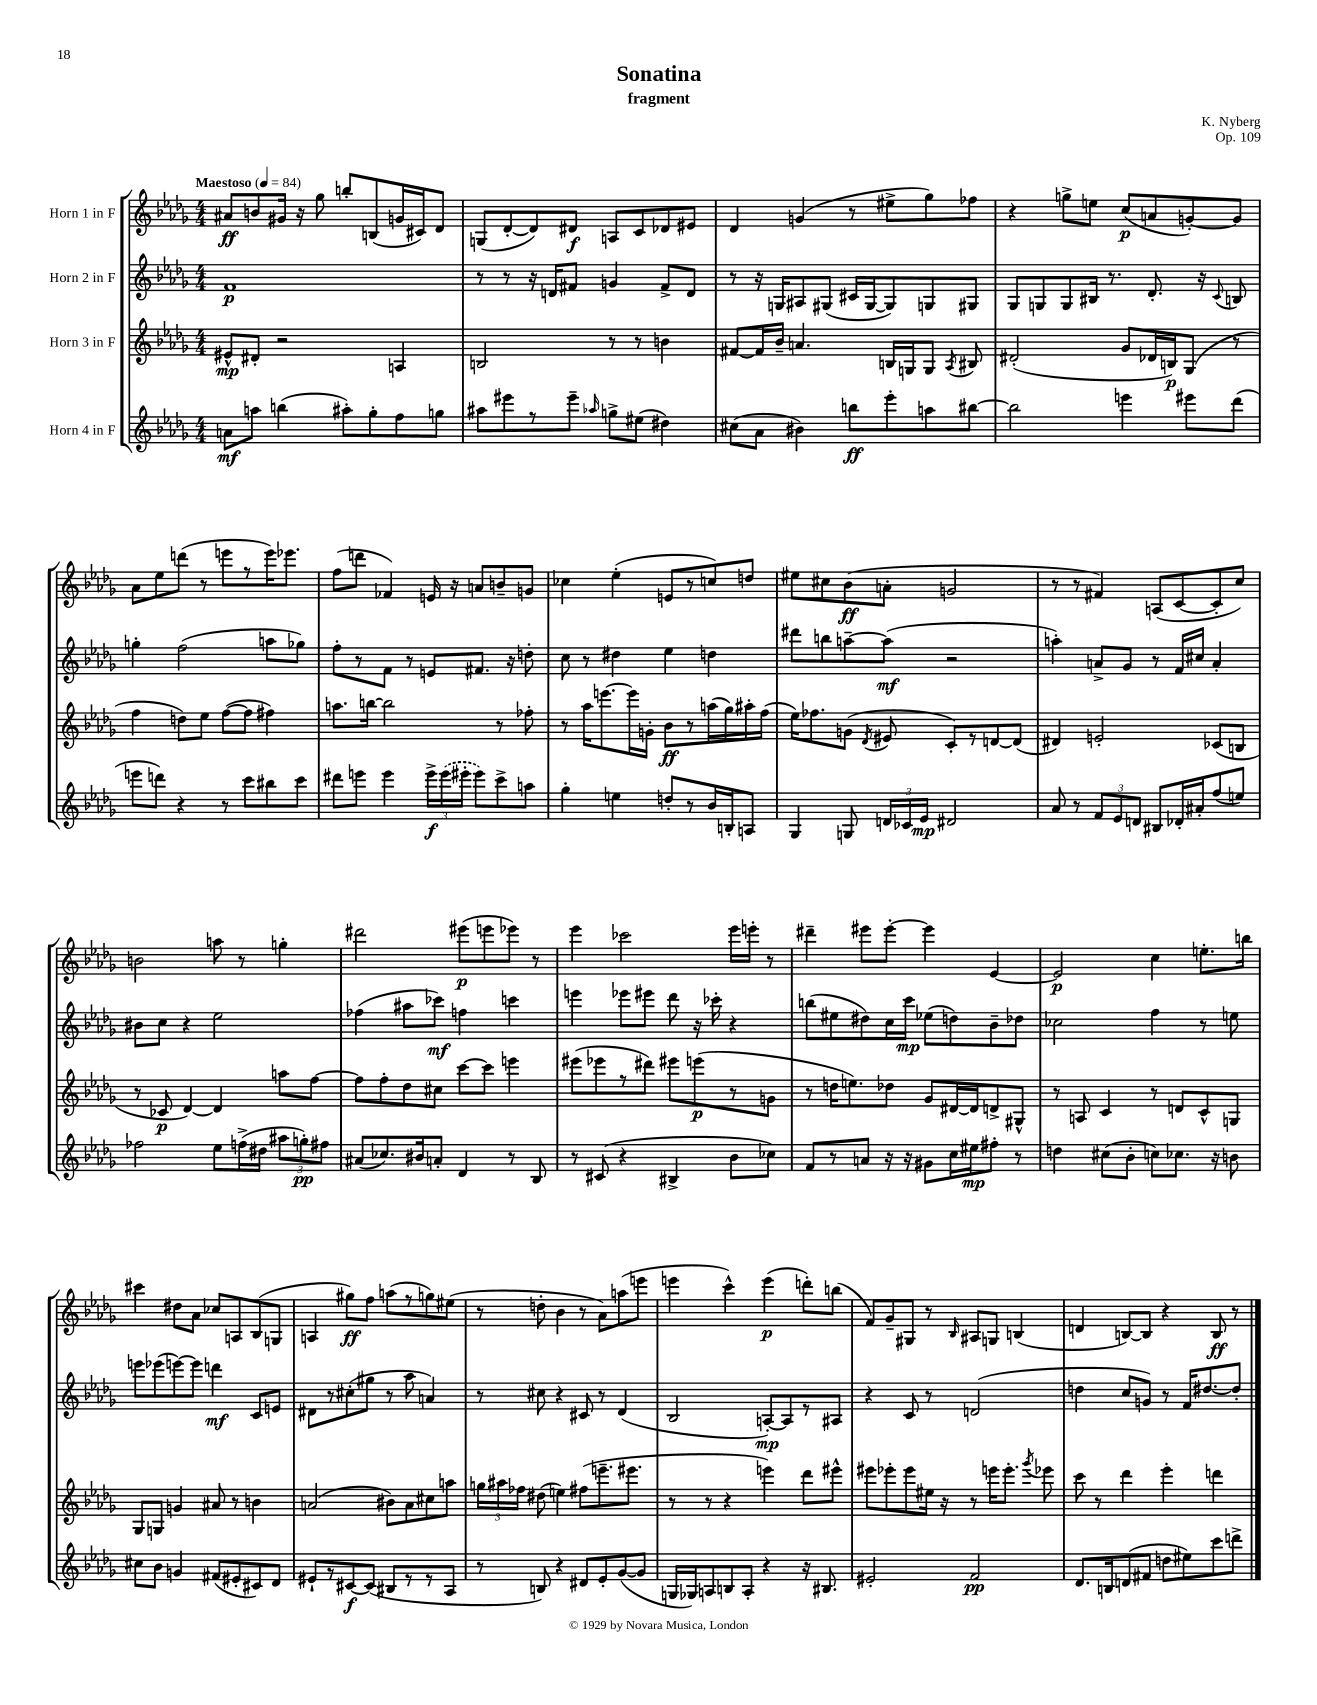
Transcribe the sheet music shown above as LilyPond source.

\header { title = "Sonatina" composer = "K. Nyberg" subtitle = "fragment" opus = "Op. 109" }
<<
\new StaffGroup <<
\new Staff = "s0" \with { instrumentName = "Horn 1 in F" } {
    \clef treble \key des \major \numericTimeSignature \time 4/4 \tempo "Maestoso" 4 = 84
    \autoBeamOff ais'8[\ff b'8 gis'16] r16 ges''8 b''8[-. b8( g'16 cis'16) des'8] |
    g8[( des'8~-. des'8) dis'8]\f a8[ c'8 des'8 eis'8] |
    des'4 g'4( r8 eis''8[-> ges''8) fes''8] |
    r4 g''8[-> e''8] c''8[\p( a'8 g'8~-.) g'8] |
    aes'8[ ees''8 d'''8]( r8 e'''8[ r8 e'''16) ees'''8.] |
    f''8[( d'''8] fes'4) e'16 r16 a'8[ b'8-- g'8] |
    ces''4 ees''4-.( e'8[ r8 c''8) d''8] |
    eis''8[ cis''8 bes'8\ff( a'8]-. g'2 |
    r8 r8 fis'4) a8[( c'8~ c'8-. c''8]) |
    b'2 a''8 r8 g''4-. |
    dis'''2 eis'''8[\p( e'''8 ees'''8]) r8 |
    ees'''4 ces'''2 ees'''16[ e'''16]-. r8 |
    dis'''4-- eis'''8[ eis'''8]~-. eis'''4 ees'4~ |
    ees'2\p c''4 e''8.[-. b''16] |
    cis'''4 dis''8[ aes'8] ces''8[ a8 bes8( g8] |
    a4 gis''8[\ff) f''8] a''8[( r8 g''8) eis''8]( |
    r8 d''8-. bes'4 r8 aes'8[) a''8( e'''8] |
    e'''4 c'''4-^) e'''4\p( d'''8[-.) b''8]( |
    f'8[) ges'8-- gis8] r8 \grace { bes16 } ais8[ g8] b4( |
    d'4 b8[~) b8] r4 b8\ff r8 \bar "|." |
}
\new Staff = "s1" \with { instrumentName = "Horn 2 in F" } {
    \clef treble \key des \major \numericTimeSignature \time 4/4
    \autoBeamOff f'1\p |
    r8 r8 r16 d'16[ fis'8] g'4 fis'8[-> d'8] |
    r8 r16 g16[ ais8 gis8]( cis'16[ gis16~ gis8) g8 gis8] |
    ges8[ g8 g8 bis16] r8. des'8.-. r16 \appoggiatura { c'8 } b8 |
    g''4-. f''2( a''8[ ges''8]) |
    f''8[-. r8 f'8] r8 e'8[ fis'8.] r16 d''8-. |
    c''8 r8 dis''4 ees''4 d''4 |
    dis'''8[ b''8 a''8~-- a''8]\mf( r2 |
    a''4-.) a'8[-> ges'8] r8 f'16[ cis''16] a'4-. |
    bis'8[ c''8] r4 ees''2 |
    fes''4( ais''8[ ces'''8]\mf) f''4 c'''4 |
    e'''4 ees'''8[ eis'''8] des'''8 r16 ces'''16-. r4 |
    b''8[( eis''8 dis''8) c''16 c'''16]\mp ees''8[( d''8) bes'8-- des''8] |
    ces''2 f''4 r8 e''8 |
    e'''8[ ees'''8( e'''8~) e'''8] d'''4\mf c'8[ e'8] |
    dis'8[ r8 cis''8-.( gis''8] r8 aes''8 a'4) |
    r8 cis''8 r4 cis'8 r8 des'4( |
    bes2 a8[~-.\mp) a8 r8 ais8] |
    r4 c'8 r8 d'2( |
    d''4 c''8[ g'8]) r8 f'16[ dis''8.~ dis''8]-. \bar "|." |
}
\new Staff = "s2" \with { instrumentName = "Horn 3 in F" } {
    \clef treble \key des \major \numericTimeSignature \time 4/4
    \autoBeamOff eis'8[-^\mp dis'8]-. r2 a4 |
    b2 r8 r8 b'4 |
    fis'8[~ fis'16 bes'16]-- a'4. b16[ g16 g8] \acciaccatura { aes8 } bis8 |
    dis'2-.( ges'8[ des'16 b16\p) ges8]( r8 |
    f''4 d''8[) ees''8] f''8[~( f''8] fis''4) |
    a''8.[ b''16]~ b''2 r8 fes''8-. |
    r8 aes''16[ e'''8.~ e'''16 g'16]-. bes'8[\ff r8 a''16( ges''16) ais''16-. f''16]( |
    ees''16[) fes''8. g'8]( \acciaccatura { des'8 } eis'8 c'8[-.) r8 d'8~ d'8]( |
    dis'4) e'2-. ces'8[( b8] |
    r8 ces'8\p des'4~) des'4 a''8[ f''8]~ |
    f''8[ f''8-. des''8 cis''8] c'''8[~ c'''8] e'''4 |
    eis'''8[( ees'''8 r8 dis'''8]) eis'''8[ e'''8\p( r8 g'8] |
    r8 d''16[ e''8.) des''8] ges'8[ dis'16~ dis'16 d'8-> gis8]-^ |
    r8 a8 c'4 r8 d'8[ c'8-^ g8] |
    ges8[ g8] g'4 ais'8 r8 b'4 |
    a'2( bis'8[) a'8 cis''8 a''8] |
    \tuplet 3/2 { g''16[ ais''16 fes''16] } dis''8( e''4) fis''8[( e'''8.-- eis'''8.] |
    r8 r8 r4 e'''4) des'''8[ eis'''8]-^ |
    eis'''8[ ees'''8-. ees'''8 eis''16] r16 r8 e'''16[ e'''8.]-. \acciaccatura { ges'''8 } ees'''8 |
    c'''8 r8 des'''4 ees'''4-. d'''4 \bar "|." |
}
\new Staff = "s3" \with { instrumentName = "Horn 4 in F" } {
    \clef treble \key des \major \numericTimeSignature \time 4/4
    \autoBeamOff a'8[\mf a''8] b''4( ais''8[-.) ges''8-. f''8 g''8] |
    ais''8[ eis'''8 r8 eis'''8]-- \grace { aes''16 } g''8[-> eis''8]( dis''4) |
    cis''8[( aes'8] bis'4) b''8[\ff ees'''8-. a''8 bis''8]~ |
    bis''2 e'''4 eis'''8[ des'''8]( |
    e'''8[ d'''8]) r4 r8 c'''8[ bis''8 c'''8] |
    dis'''8[ e'''8] e'''4 \tuplet 3/2 { e'''16[->\f \once \slurDashed e'''16( eis'''16]-. } eis'''8[) c'''8-> a''8] |
    ges''4-. e''4 d''8[-. r8 bes'16 b16-. a8] |
    ges4 g8 \tuplet 3/2 { d'16[ ces'16 ees'16]\mp } dis'2 |
    aes'8 r8 \tuplet 3/2 { f'8[ ees'8 d'8] } bis8[ des'16-. ais'16-. f''8( e''8]) |
    fes''2 ees''8[ f''16->( dis''16] \tuplet 3/2 { ais''8[ g''8-.\pp) fis''8] } |
    ais'8[( ces''8.) bis'16 a'8]-. des'4 r8 bes8 |
    r8 cis'8( r4 bis4-> bes'8[ ces''8]) |
    f'8[ r8 a'8] r16 r16 gis'8[ c''16 eis''16\mp fis''8]-. r8 |
    d''4 cis''8[( bes'8]-. c''8[) ces''8.] r16 b'8 |
    cis''8[ bes'8] g'4 fis'8[( eis'8-. cis'8) des'8] |
    eis'8[-! r8 cis'8~\f cis'8]( bis8[ r8 r8 aes8] |
    r8 b8) r4 dis'8[ ees'8-. ges'8~( ges'8] |
    g16[ ges16) a8 b8 a8]-. r4 r16 bis8. |
    eis'2-. f'2\pp |
    des'8.[ b16 d'8( fis'8] d''8[ eis''8) c'''8 d'''8]-> \bar "|." |
}
>>
>>
\layout { \context { \Score \remove "Bar_number_engraver" } }
